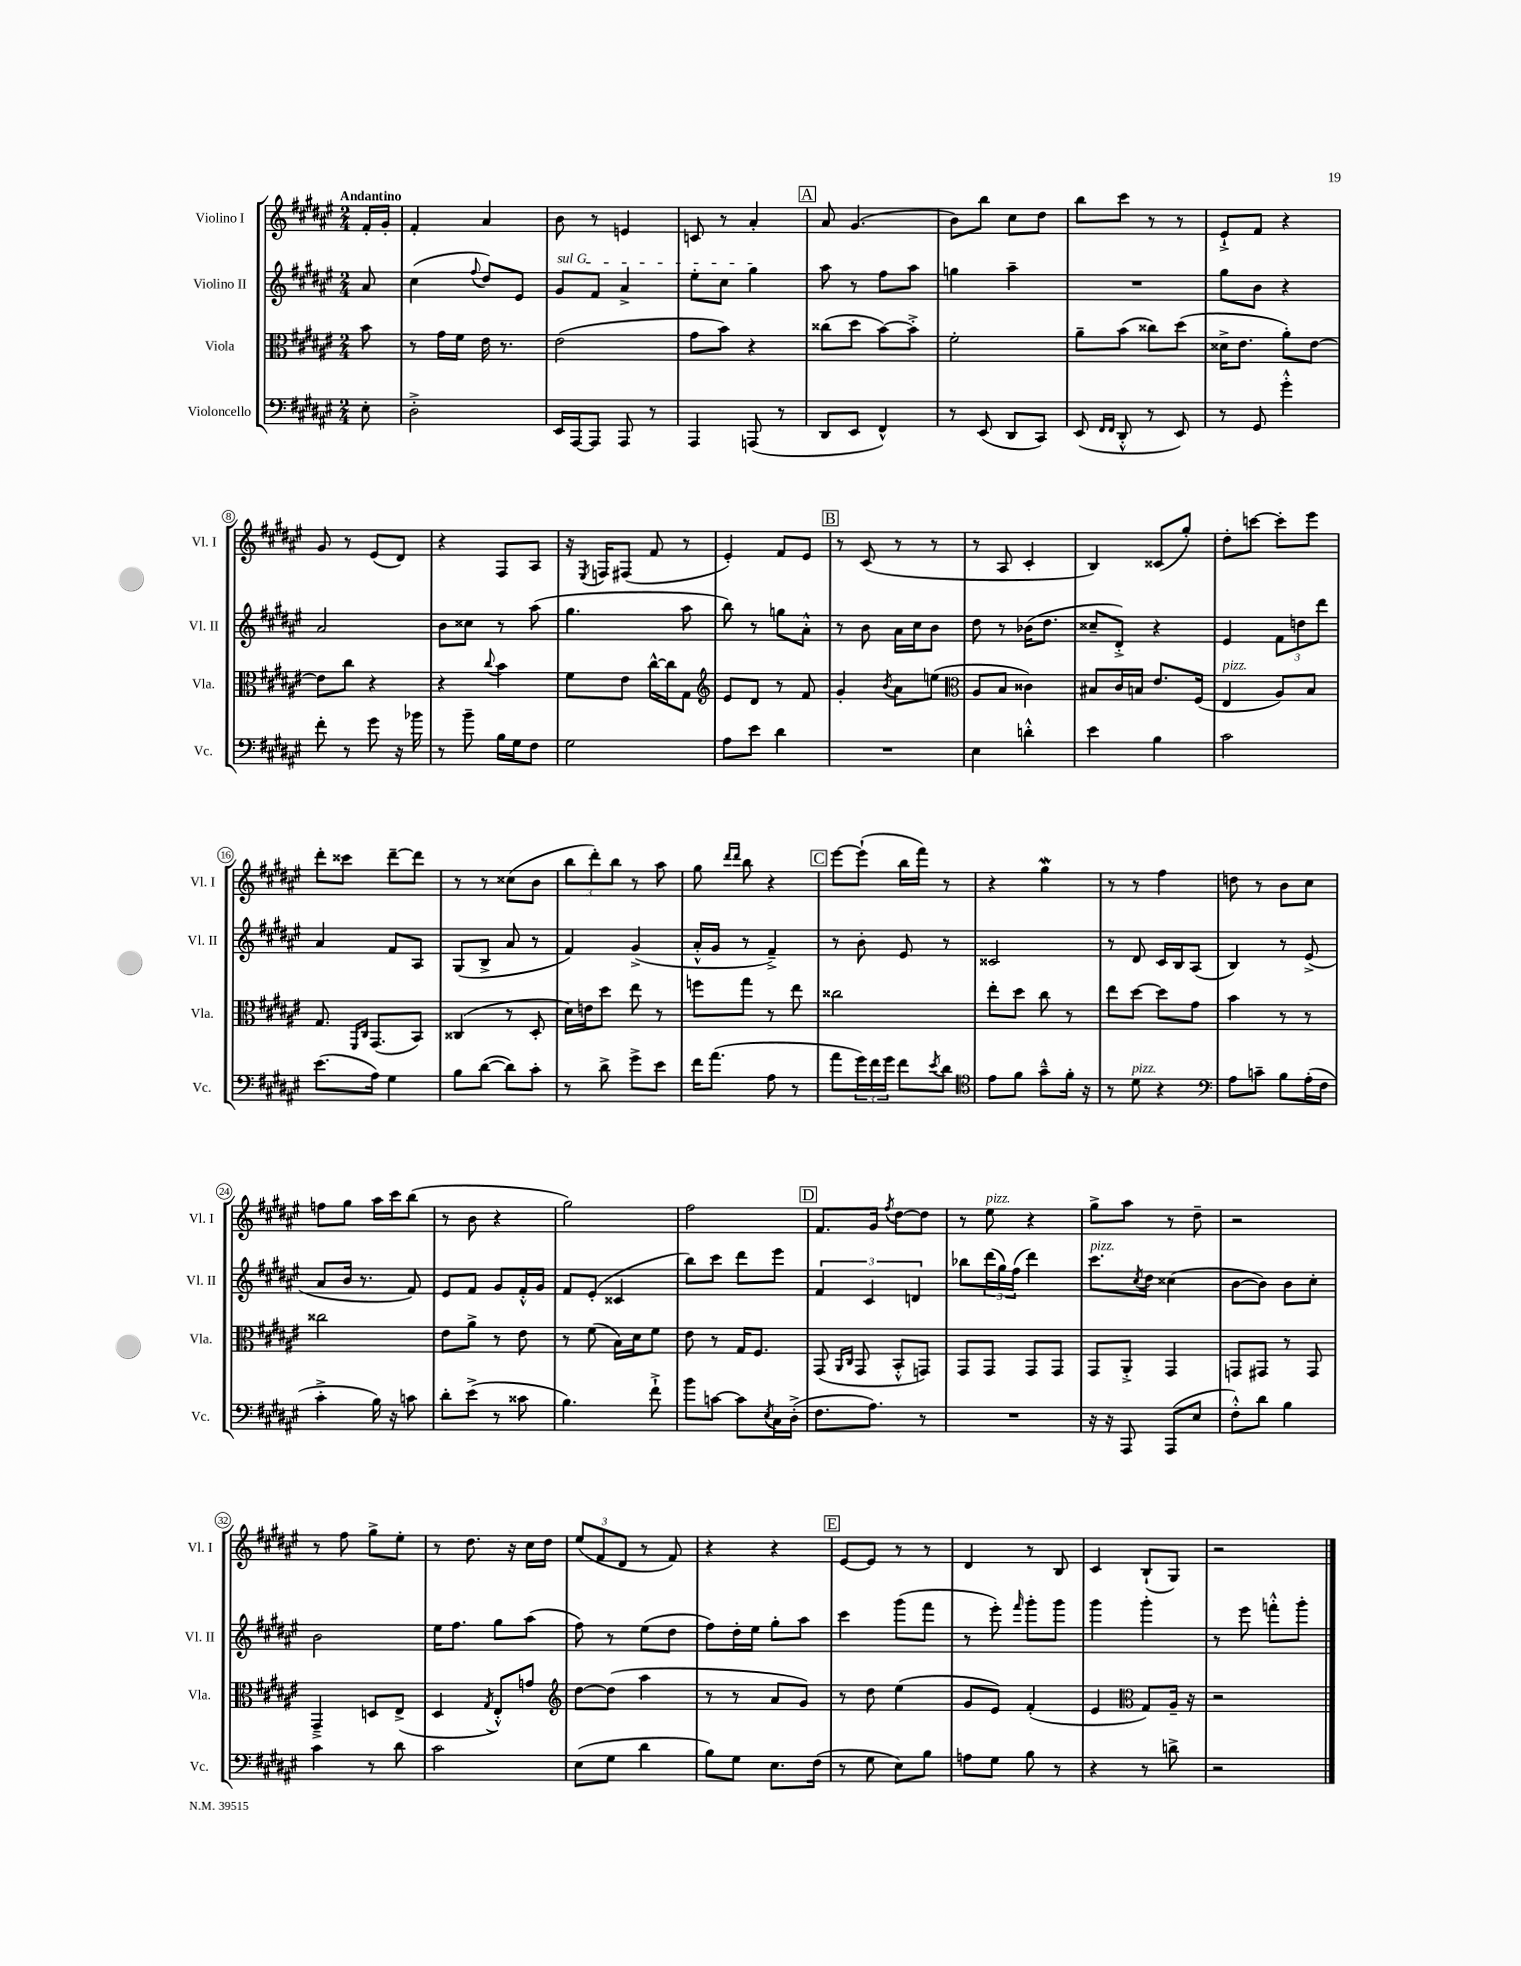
<<
\new StaffGroup <<
\new Staff = "s0" \with { instrumentName = "Violino I" shortInstrumentName = "Vl. I" } {
    \clef treble \key fis \major \numericTimeSignature \time 2/4 \partial 8 \tempo "Andantino"
    fis'16-. gis'16-. |
    fis'4-. ais'4 |
    b'8 r8 e'4 |
    c'8 r8 ais'4-. |
    \mark \markup { \box "A" } ais'8 gis'4.( |
    b'8) b''8 cis''8 dis''8 |
    b''8 cis'''8 r8 r8 |
    eis'8-!-> fis'8 r4 |
    gis'8 r8 eis'8( dis'8) |
    r4 fis8 ais8 |
    r16 \acciaccatura { eis8 } f16 fis8( fis'8 r8 |
    eis'4-.) fis'8 eis'8 |
    \mark \markup { \box "B" } r8 cis'8( r8 r8 |
    r8 ais8 cis'4-. |
    b4) cisis'8( gis''8-.) |
    dis''8-. c'''8~ c'''8-. eis'''8 |
    dis'''8-. cisis'''8 dis'''8~-- dis'''8 |
    r8 r8 cisis''8( b'8 |
    \tuplet 3/2 { b''8 dis'''8-.) b''8 } r8 ais''8 |
    gis''8 \grace { dis'''16 dis'''16 } b''8 r4 |
    \mark \markup { \box "C" } eis'''8~ eis'''8-!( b''16 fis'''16) r8 |
    r4 gis''4\mordent |
    r8 r8 fis''4 |
    d''8 r8 b'8 cis''8 |
    f''8 gis''8 ais''16 cis'''16 b''8( |
    r8 b'8 r4 |
    gis''2) |
    fis''2 |
    \mark \markup { \box "D" } fis'8. gis'16 \acciaccatura { fis''8 } dis''8~ dis''8 |
    r8 eis''8^\markup { \italic "pizz." } r4 |
    gis''8-> ais''8 r8 dis''8-- |
    r2 |
    r8 fis''8 gis''8-> eis''8-. |
    r8 dis''8. r16 cis''16 dis''16 |
    \tuplet 3/2 { eis''8( fis'8 dis'8 } r8 fis'8) |
    r4 r4 |
    \mark \markup { \box "E" } eis'8~ eis'8 r8 r8 |
    dis'4 r8 b8 |
    cis'4 b8-!( gis8) |
    r2 \bar "|." |
}
\new Staff = "s1" \with { instrumentName = "Violino II" shortInstrumentName = "Vl. II" } {
    \clef treble \key fis \major \numericTimeSignature \time 2/4 \partial 8
    ais'8 |
    cis''4( \appoggiatura { fis''8 } dis''8) eis'8 |
    \once \override TextSpanner.bound-details.left.text = \markup { \italic "sul G" } gis'8\startTextSpan fis'8 ais'4-> |
    eis''8-. cis''8 gis''4\stopTextSpan |
    \mark \markup { \box "A" } ais''8 r8 fis''8 ais''8 |
    g''4 ais''4-- |
    R2 |
    gis''8 b'8 r4 |
    ais'2 |
    b'8 cisis''8 r8 ais''8( |
    gis''4. ais''8 |
    b''8) r8 g''8 ais'8-.-^ |
    \mark \markup { \box "B" } r8 b'8 ais'16 cis''16 b'8 |
    dis''8 r8 bes'16( dis''8. |
    cisis''8-- dis'8-.->) r4 |
    eis'4 \tuplet 3/2 { fis'8 d''8 dis'''8 } |
    ais'4 fis'8 ais8 |
    gis8( b8-> ais'8 r8 |
    fis'4) gis'4->( |
    ais'16-.-^ gis'16 r8 fis'4--->) |
    \mark \markup { \box "C" } r8 b'8-. eis'8 r8 |
    cisis'2 |
    r8 dis'8 cis'16 b16 ais8( |
    b4) r8 eis'8->( |
    ais'8 b'16 r8. fis'8) |
    eis'8 fis'8 gis'8 fis'16-.-^ gis'16 |
    fis'8 eis'8-.( cisis'4 |
    b''8) cis'''8 dis'''8 eis'''8 |
    \mark \markup { \box "D" } \tuplet 3/2 { fis'4 cis'4 d'4 } |
    bes''8 \tuplet 3/2 { dis'''16( gis''16) fis''16( } dis'''4) |
    cis'''8.^\markup { \italic "pizz." } \acciaccatura { cis''8 } dis''16 cisis''4( |
    b'8~ b'8) b'8 cis''8-. |
    b'2 |
    eis''16 fis''8. gis''8 ais''8( |
    fis''8) r8 eis''8( dis''8 |
    fis''8) dis''16-. eis''16 gis''8-. ais''8 |
    \mark \markup { \box "E" } cis'''4 gis'''8( fis'''8 |
    r8 eis'''8-.) \grace { fis'''16 } gis'''8-. gis'''8 |
    gis'''4 gis'''4-. |
    r8 eis'''8 f'''8-.-^ gis'''8-. \bar "|." |
}
\new Staff = "s2" \with { instrumentName = "Viola" shortInstrumentName = "Vla." } {
    \clef alto \key fis \major \numericTimeSignature \time 2/4 \partial 8
    b'8 |
    r8 gis'16 fis'16 eis'16 r8. |
    eis'2( |
    gis'8 b'8) r4 |
    \mark \markup { \box "A" } cisis''8( dis''8 b'8~) b'8-.-> |
    fis'2-. |
    ais'8-- b'8( cisis''8) dis''8( |
    disis'16-> eis'8. ais'8-.) eis'8~ |
    eis'8 cis''8 r4 |
    r4 \appoggiatura { cis''8 } b'4 |
    fis'8 eis'8 cis''16~-^ cis''16 gis8 |
    \clef treble eis'8 dis'8 r8 fis'8 |
    \mark \markup { \box "B" } gis'4-. \acciaccatura { b'8 } ais'8 e''8( |
    \clef alto ais8 b8 cisis'4) |
    bis8 cis'16 b16 eis'8. fis16( |
    eis4^\markup { \italic "pizz." } ais8) b8 |
    gis8. \grace { fis,16 cis16 } gis,8.( b,8) |
    cisis4( r8 dis8-. |
    dis'16) e'16 dis''8 eis''8 r8 |
    f''8 gis''8 r8 eis''8 |
    \mark \markup { \box "C" } cisis''2 |
    eis''8-. dis''8 cis''8 r8 |
    eis''8 dis''8~ dis''8 gis'8 |
    b'4 r8 r8 |
    cisis''2 |
    eis'8 ais'8-> r8 eis'8 |
    r8 fis'8( b16) dis'16 fis'8 |
    eis'8 r8 gis16 fis8. |
    \mark \markup { \box "D" } gis,8( \grace { ais,16 cis16 } gis,8 b,8-.-^ g,8) |
    gis,8 gis,8 gis,8 gis,8 |
    gis,8 ais,8-.-> gis,4 |
    g,8 gis,8 r8 gis,8 |
    gis,4---> d8 eis8->( |
    dis4 \acciaccatura { gis8 } eis8-.-^) g'8 |
    \clef treble dis''8~ dis''8( ais''4 |
    r8 r8 ais'8 gis'8) |
    \mark \markup { \box "E" } r8 dis''8 eis''4( |
    gis'8 eis'8) fis'4-.( |
    eis'4 \clef alto gis8) ais16-- r16 |
    r2 \bar "|." |
}
\new Staff = "s3" \with { instrumentName = "Violoncello" shortInstrumentName = "Vc." } {
    \clef bass \key fis \major \numericTimeSignature \time 2/4 \partial 8
    eis8-. |
    dis2-.-> |
    eis,16 ais,,16~ ais,,8 ais,,8 r8 |
    ais,,4 a,,8( r8 |
    \mark \markup { \box "A" } dis,8 eis,8 fis,4-^) |
    r8 eis,8( dis,8 cis,8) |
    eis,8( \grace { fis,16 fis,16 } dis,8-.-^ r8 eis,8) |
    r8 gis,8 gis'4-.-^ |
    fis'8-. r8 gis'8 r16 bes'16 |
    r8 b'8-- b16 gis16 fis8 |
    gis2 |
    ais8 eis'8 dis'4 |
    \mark \markup { \box "B" } R2 |
    eis4 d'4-.-^ |
    eis'4 b4 |
    cis'2 |
    eis'8.( ais16) gis4 |
    b8 dis'8~( dis'8) cis'8-. |
    r8 dis'8-> gis'8-> eis'8 |
    fis'16 ais'8.( ais8 r8 |
    \mark \markup { \box "C" } ais'8 \tuplet 3/2 { gis'16) fis'16 gis'16 } fis'8 \acciaccatura { eis'8 } dis'8 |
    \clef tenor eis'8 fis'8 gis'8---^ fis'16-. r16 |
    r8 dis'8^\markup { \italic "pizz." } r4 |
    \clef bass ais8 c'8-- b8 ais16-.( fis16 |
    cis'4-.-> b16) r16 c'8 |
    dis'8-. eis'8->( r8 cisis'8 |
    b4.) fis'8-!-> |
    b'8 c'8~ c'8 \acciaccatura { eis8 } cis16 dis16-.->( |
    \mark \markup { \box "D" } fis8. ais8.) r8 |
    R2 |
    r16 r16 ais,,8 ais,,8( eis8 |
    fis8-.-^) dis'8 b4 |
    cis'4 r8 dis'8 |
    cis'2 |
    eis8( gis8 dis'4 |
    b8) gis8 eis8. fis16( |
    \mark \markup { \box "E" } r8 gis8 eis8) b8 |
    a8 gis8 b8 r8 |
    r4 r8 d'8-> |
    r2 \bar "|." |
}
>>
>>
\layout { \context { \Score \override BarNumber.stencil = #(make-stencil-circler 0.1 0.3 ly:text-interface::print) } }
